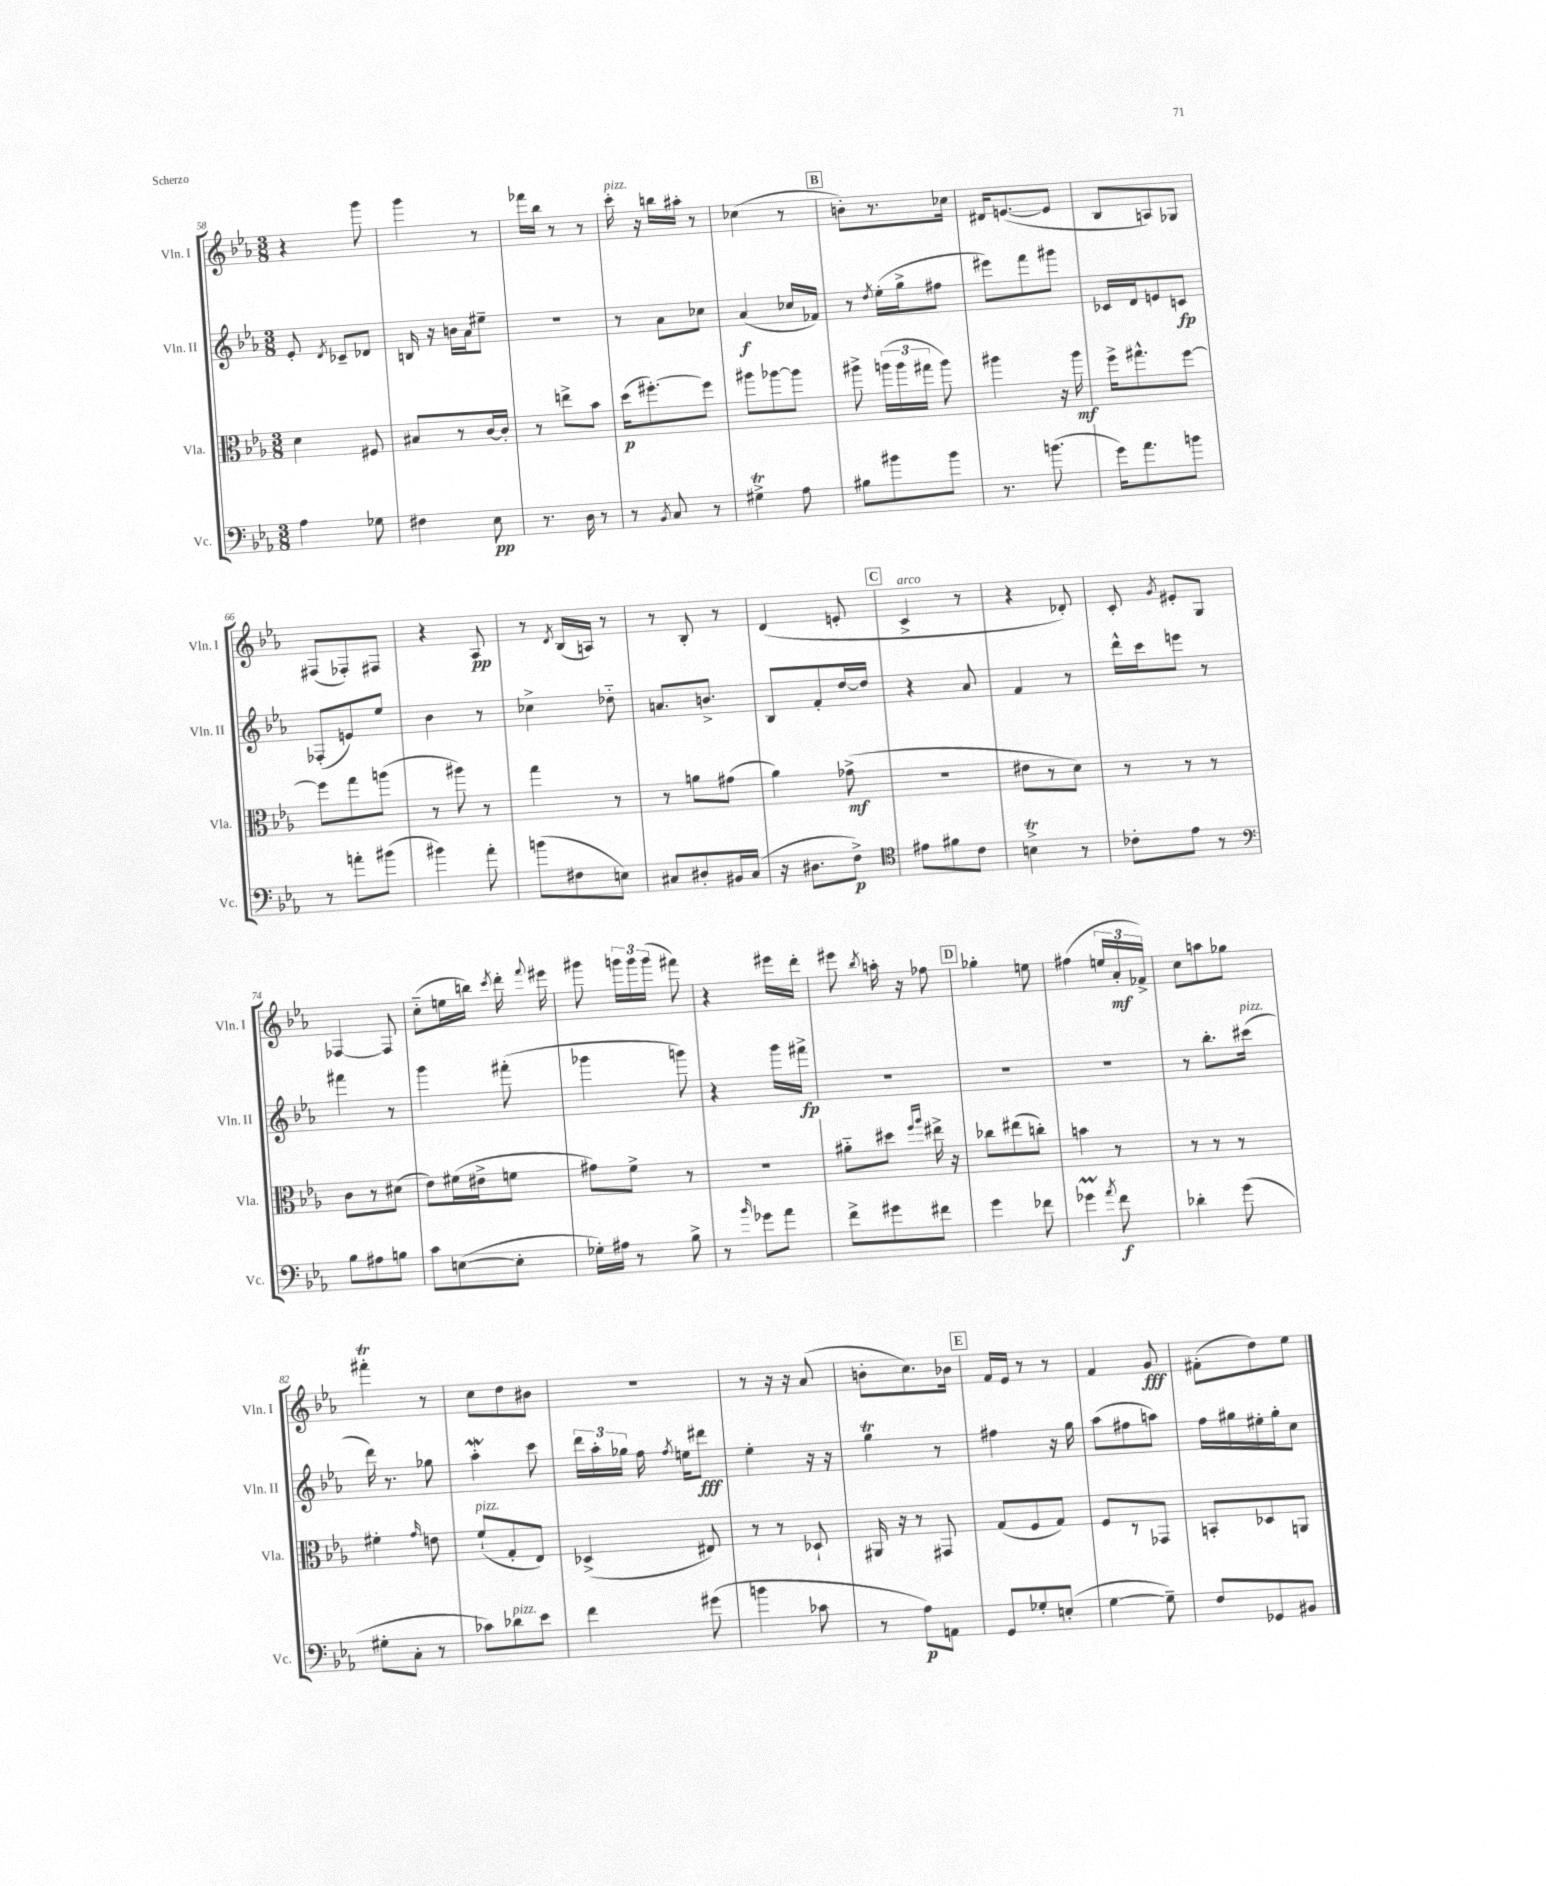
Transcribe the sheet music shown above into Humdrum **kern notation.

**kern	**kern	**kern	**kern
*staff4	*staff3	*staff2	*staff1
*clefF4	*clefC3	*clefG2	*clefG2
*k[b-e-a-]	*k[b-e-a-]	*k[b-e-a-]	*k[b-e-a-]
*M3/8	*M3/8	*M3/8	*M3/8
4A-	4d	8e-'	4r
.	.	8qd	.
.	.	8c-~	.
8G-	8F#	8d-	8ggg
=	=	=	=
4F#	8B#	16B	4ggg
.	.	16r	.
.	8r	16b	.
.	.	16a-	.
8E-	[16c	8ee#~	8r
.	16c']	.	.
=	=	=	=
8.r	8r	4.r	16fff-
.	.	.	16bb-
.	8ee^	.	8r
16D	.	.	.
8r	8b-	.	8r
=	=	=	=
8r	(16dd	8r	16ccc'
.	[8.ff#')	.	16r
8qBB-	.	.	.
8C	.	8a-	16bb
.	.	.	16aa#'
8r	8ff#]	8cc-	8r
=	=	=	=
4G#^	8aa#	(4a-	(4cc-
.	[8aa-	.	.
8A-	8aa-]	16cc-	8r
.	.	16f-)	.
=	=	=	=
8B#	8aa#^	8r	8b')
.	.	8qdd	.
8b#	(24aa	(16ee-'	8.r
.	24aa	.	.
.	.	16gg^	.
.	24gg#	.	.
8b#	8aa)	8ff#	.
.	.	.	16cc-
=	=	=	=
8.r	4aa#	8eee#)	16d#
.	.	.	([8.e
.	.	8fff	.
(8.b	.	.	.
.	16r	8ggg#	8e]
.	16aa#	.	.
=	=	=	=
16g)	16ff^	16c-	8B-
8.a-	8.gg#^^	16d	.
.	.	8e	8A)
8b	[8ff	8c	8G-
=	=	=	=
8r	8ff]	(8F-'	(8F#
8a'	8gg	8e)	8F-')
(8b#	(8aa	8ee-	8F#
=	=	=	=
4b#)	8r	4b-	4r
.	8aa#)	.	.
8a-'	8r	8r	8A-
=	=	=	=
(8b	4gg	4cc-^	8r
.	.	.	8qd
8F#	.	.	(16B-
.	.	.	16A)
8E)	8r	8dd-'~	8r
=	=	=	=
8C#	8r	8.a	8r
8D#'	8a	.	8B-'
.	.	8.b^	.
16BB#	(8g#	.	8r
(16C#	.	.	.
=	=	=	=
16r	4a-)	8B-	(4d
8.D#	.	.	.
.	.	8f'	.
8F^)	(8g-^	[16dd	8e'
.	.	16dd]	.
=	=	=	=
*clefC4	*	*	*
8e#	4.r	4r	4c^
8f#	.	.	.
8c	.	8a-	8r
=	=	=	=
4B^	8e#	4f	4r
.	8r	.	.
8r	8d)	8r	8d-')
=	=	=	=
8c-'	8r	16ddd^^	8c'
.	.	16ccc	.
.	.	.	8qg
8e-	8r	8eee	8e#'
8r	8r	8r	8G
=	=	=	=
*clefF4	*	*	*
8B-	8c	4fff#	[4F-
8A#	8r	.	.
8B	(8d#	8r	8F-]
=	=	=	=
8c	8e-)	4ggg	(8cc'~
([8E	(16f#	.	16ee
.	16e#^	.	16bb)
.	.	.	8qccc
8E']	8f	(8fff#'	16ddd'
.	.	.	8qqfff
.	.	.	16eee#
=	=	=	=
16G-')	8g#)	4ggg-	8ggg#
16A#	.	.	.
8r	8f^	.	24ggg
.	.	.	24ggg
.	.	.	(24ggg
8B-^	8r	8ggg)	8fff#)
=	=	=	=
8r	4.r	4r	4r
16qqb-	.	.	.
8g-	.	.	.
8a-	.	16ggg	16eee#
.	.	16fff#^	16ddd'
=	=	=	=
8f^	8a#'~	4.r	8eee#
.	.	.	8qbb-
8g#	8dd#	.	16aa'
.	.	.	16r
.	16qqff	.	.
.	16qqaa-	.	.
8f#	16ee#^	.	8ff-
.	16r	.	.
=	=	=	=
4g	8cc-	4.r	4gg-'
.	(8ee#	.	.
8f-	8cc')	.	8ee
=	=	=	=
4g-	4b	4.r	(4ff#
8qa-	.	.	.
8f	8r	.	24ee
.	.	.	24a-'
.	.	.	24f-^)
=	=	=	=
4d-'	8r	8r	8cc
.	8r	8.bb-'	8aa
(8g	8r	.	8gg-
.	.	(16ccc#	.
=	=	=	=
8G#'	4f#'	16ddd)	4fff#'
.	.	8.r	.
8C'	.	.	.
.	16qqg	.	.
8r	8e	8gg-	8r
=	=	=	=
8c-)	(8f`	4aa-'	8cc
8d-	8G'	.	8dd
8e-	8E-)	8ccc	8b#
=	=	=	=
4f	(4D-^	24ddd	4.r
.	.	24aa-'	.
.	.	24gg-	.
.	.	16ff	.
.	.	8qff	.
.	.	16ee	.
(8g#	8E#)	8ddd#	.
=	=	=	=
4b	8r	4ee-'	8r
.	8r	.	16r
.	.	.	16r
8c-	8D-`	16r	(8a-
.	.	16r	.
=	=	=	=
8r	16AA#	4gg	8b'
.	16r	.	.
8A-)	8r	.	8.cc)
8AA	8GG#	8r	.
.	.	.	16b-
=	=	=	=
8GG	(8G	4ff#	16f
.	.	.	16e-
8G-'	8F	.	8r
(8E'	8G)	16r	8r
.	.	16gg	.
=	=	=	=
[4G	8F	(8aa-	4f
.	8r	8ff#	.
8G~])	8GG-	8aa)	8g
=	=	=	=
8F	8BB'	16ff	(8f#'
.	.	16gg#	.
8GG-	8D-	16ee#'	8dd)
.	.	16gg#'	.
8BB#	8AA	8cc	8ee-
==	==	==	==
*-	*-	*-	*-
